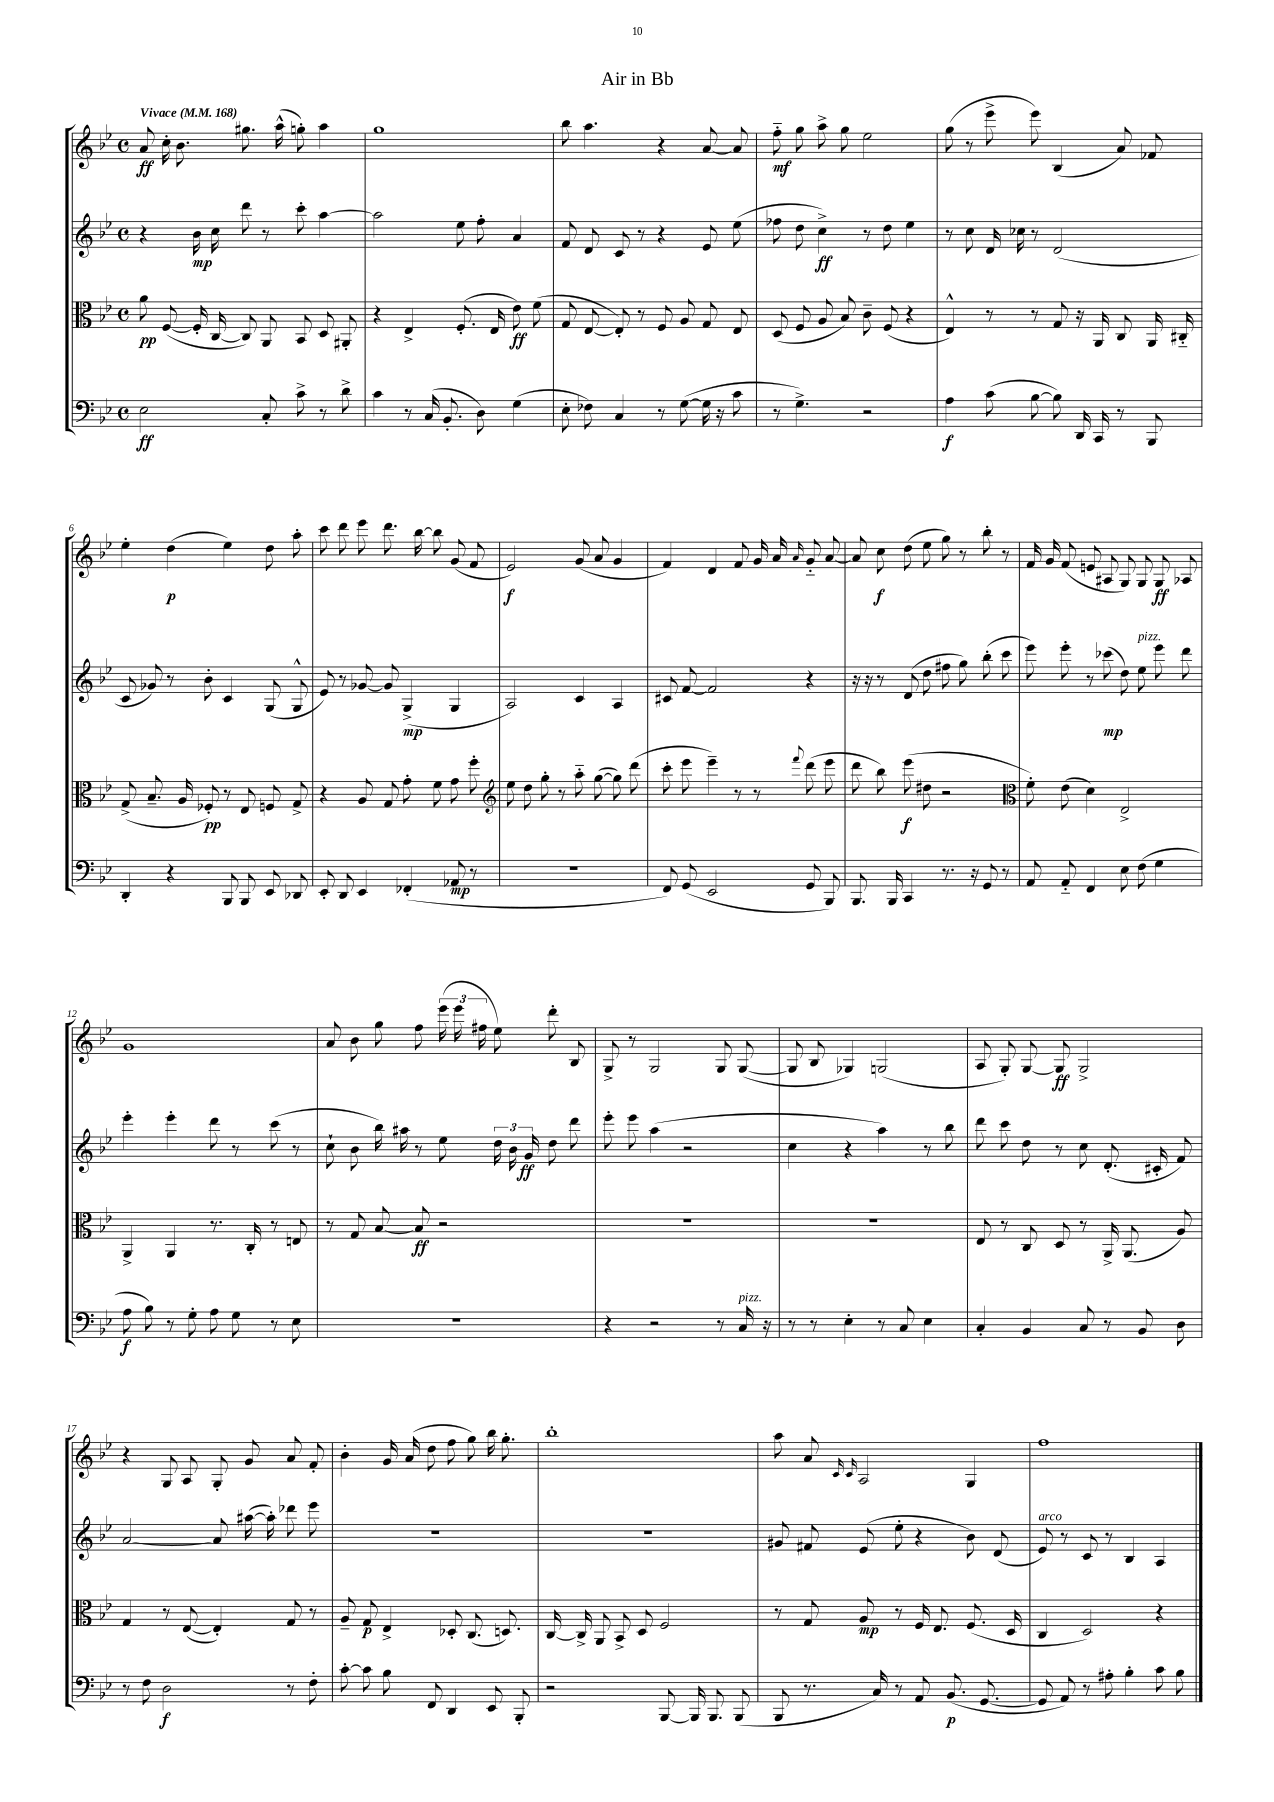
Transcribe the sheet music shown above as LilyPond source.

\header { title = "Air in Bb" }
<<
\new StaffGroup <<
\new Staff = "s0" {
    \clef treble \key bes \major \defaultTimeSignature \time 4/4 \tempo "Vivace" 4 = 168
    \autoBeamOff a'8\ff c''16-. bes'8. gis''8. a''16-^( g''8-.) a''4 |
    g''1 |
    bes''8 a''4. r4 a'8~ a'8 |
    f''8-_\mf g''8 a''8-> g''8 ees''2 |
    g''8( r8 ees'''8-> ees'''8) bes4( a'8) fes'8 |
    ees''4-. d''4\p( ees''4) d''8 a''8-. |
    c'''8 d'''8 ees'''8 d'''8. bes''16~ bes''8 g'8( f'8 |
    ees'2\f) g'8( a'8 g'4 |
    f'4) d'4 f'8 g'16 a'16 \grace { a'16 } g'8-_ a'8~ |
    a'8 c''8\f d''8( ees''8 g''8) r8 bes''8-. r8 |
    f'16 g'16 f'8( e'8 ais8 g8) g8 g8\ff aes8 |
    g'1 |
    a'8 bes'8 g''8 f''8 \tuplet 3/2 { ees'''16( ees'''16 fis''16 } ees''8) d'''8-. bes8 |
    g8-> r8 g2 g8 g8~( |
    g8 bes8 ges4) g2( |
    a8 g8-.) g8~ g8\ff g2-> |
    r4 g8 a8 g8-. g'8 a'8 f'8-. |
    bes'4-. g'16 a'16( d''8 f''8 g''8) bes''16 g''8.-. |
    bes''1-. |
    a''8 a'8 \grace { c'16 c'16 } a2 g4 |
    f''1 \bar "|." |
}
\new Staff = "s1" {
    \clef treble \key bes \major \defaultTimeSignature \time 4/4
    \autoBeamOff r4 bes'16\mp c''16 d'''8 r8 c'''8-. a''4~ |
    a''2 ees''8 f''8-. a'4 |
    f'8 d'8 c'8 r8 r4 ees'8 ees''8( |
    fes''8 d''8 c''4->\ff) r8 d''8 ees''4 |
    r8 c''8 d'16 ces''16 r8 d'2( |
    c'8 ges'8) r8 bes'8-. c'4 g8( g8-^ |
    ees'8) r8 ges'8~ ges'8 g4->\mp( g4 |
    a2) c'4 a4 |
    cis'8 f'8~ f'2 r4 |
    r16 r16 r8 d'8( d''8 fis''8 g''8) bes''8-.( c'''8 |
    ees'''8) ees'''8-. r8 ces'''8\mp( d''8) ees''8^\markup { \italic "pizz." } ees'''8 d'''8 |
    ees'''4-. ees'''4-. d'''8 r8 c'''8( r8 |
    c''8-! bes'8 bes''16) ais''16 r8 ees''8 \tuplet 3/2 { d''16 bes'16 g'16\ff } d''8 d'''8 |
    ees'''8-. ees'''8 a''4( r2 |
    c''4 r4 a''4) r8 bes''8 |
    d'''8 c'''8 d''8 r8 c''8 d'8.-.( cis'16-. f'8) |
    a'2~ a'8 ais''16~( ais''16-.) des'''8 ees'''8 |
    R1 |
    r1 |
    gis'8 fis'8 ees'8( ees''8-. r4 bes'8) d'8( |
    ees'8^\markup { \italic "arco" }) r8 c'8 r8 bes4 a4 \bar "|." |
}
\new Staff = "s2" {
    \clef alto \key bes \major \defaultTimeSignature \time 4/4
    \autoBeamOff a'8\pp f8~( f16-. c16~ c8) a,8 bes,8 d8 ais,8-. |
    r4 ees4-> f8.-.( ees16 ees'8\ff) f'8( |
    g8 ees8~ ees8-.) r8 f8 a8 g8 ees8 |
    d8( f8 a8 bes8) c'8-- f8( r4 |
    ees4-^) r8 r8 g8 r16 a,16 c8 a,16 cis16-_ |
    g8->( bes8.-- a16 fes8-.\pp) r8 ees8 f8 g8-> |
    r4 a8 g8 g'8-. f'8 g'8 f''8-. |
    \clef treble ees''8 d''8 g''8-. r8 a''8-_ g''8~( g''8) d'''8( |
    c'''8-. ees'''8 ees'''4--) r8 r8 \appoggiatura { f'''8 } d'''8( ees'''8 |
    d'''8 bes''8) ees'''8\f( dis''8 r2 |
    \clef alto f'8-.) ees'8( d'4) ees2-> |
    a,4-> a,4 r8. c16-. r8 e8 |
    r8 g8 bes8~ bes8\ff r2 |
    R1 |
    R1 |
    ees8 r8 c8 d8 r8 a,16-> a,8.( a8) |
    g4 r8 ees8~( ees4-.) g8 r8 |
    a8-- g8\p ees4-> des8-. c8.( d8.) |
    c16~ c16-> a,8 bes,8-> d8 f2 |
    r8 g8 a8\mp r8 f16 ees8. f8.( d16 |
    c4 d2) r4 \bar "|." |
}
\new Staff = "s3" {
    \clef bass \key bes \major \defaultTimeSignature \time 4/4
    \autoBeamOff ees2\ff c8-. c'8-> r8 d'8-> |
    c'4 r8 c16( bes,8.-. d8) g4( |
    ees8-. fes8) c4 r8 g8~( g16 r16 c'8 |
    r8 g4.->) r2 |
    a4\f c'8( bes8~ bes8) d,16 c,16 r8 bes,,8 |
    d,4-. r4 bes,,8 bes,,8 ees,8 des,8 |
    ees,8-. d,8 ees,4 fes,4-.( aes,8\mp r8 |
    R1 |
    f,8) g,8( ees,2 g,8 bes,,8) |
    bes,,8. bes,,16 c,4 r8. r16 g,8 r8 |
    a,8 a,8-_ f,4 ees8 f8( g4 |
    a8\f bes8) r8 g8-. a8 g8 r8 ees8 |
    R1 |
    r4 r2 r8 c16^\markup { \italic "pizz." } r16 |
    r8 r8 ees4-. r8 c8 ees4 |
    c4-. bes,4 c8 r8 bes,8 d8 |
    r8 f8 d2\f r8 f8-. |
    c'8~-. c'8 bes8 f,8 d,4 ees,8 bes,,8-. |
    r2 bes,,8~ bes,,16 bes,,8. bes,,8( |
    bes,,8 r8. c16) r8 a,8 bes,8.\p( g,8.~ |
    g,8 a,8) r8 ais8-. bes4-. c'8 bes8 \bar "|." |
}
>>
>>
